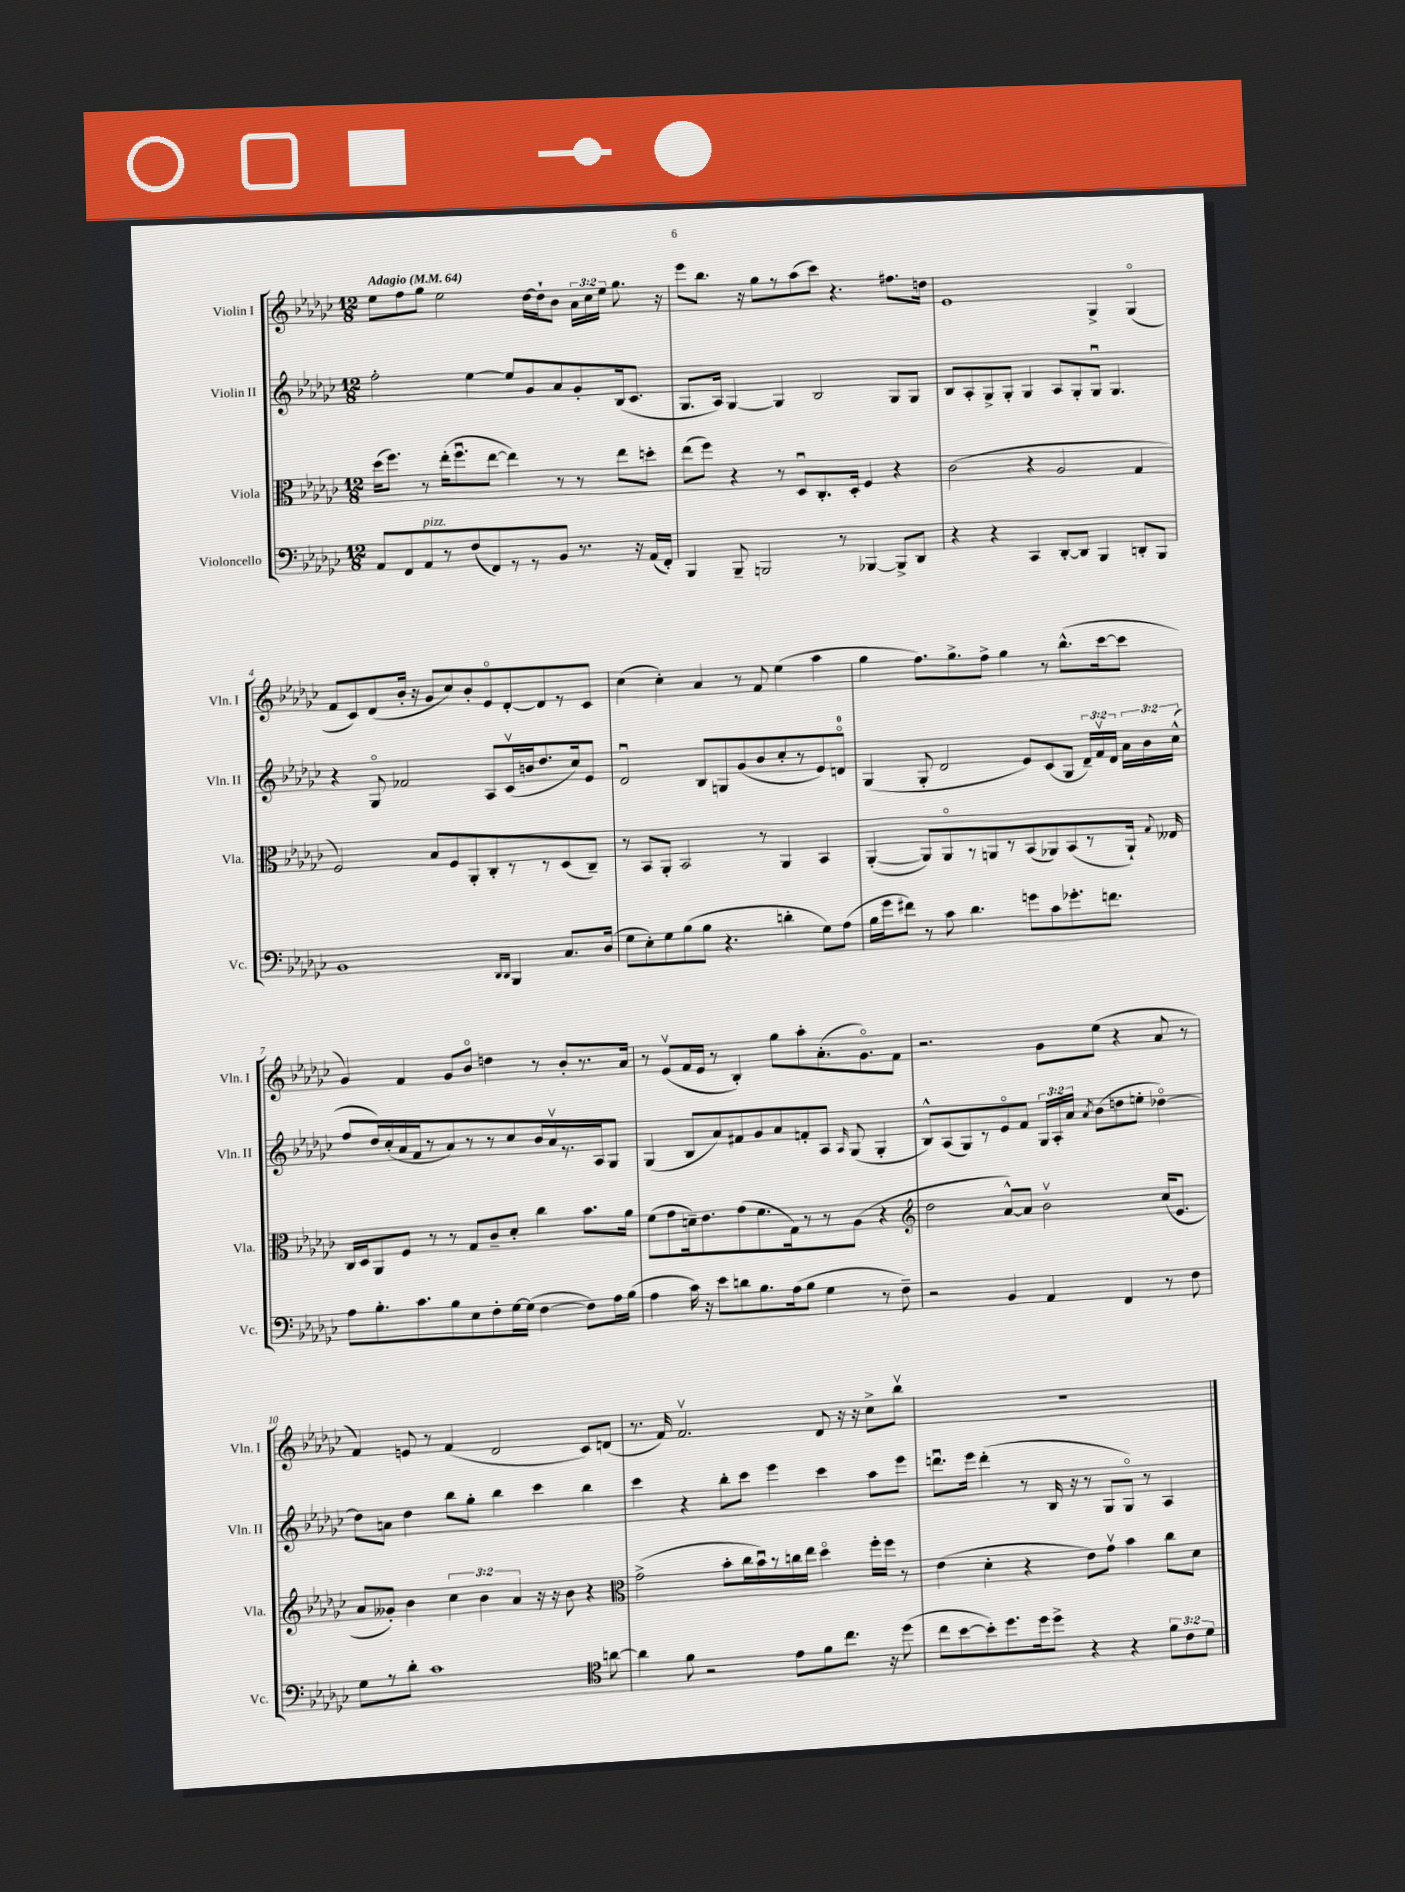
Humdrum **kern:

**kern	**kern	**kern	**kern
*staff4	*staff3	*staff2	*staff1
*clefF4	*clefC3	*clefG2	*clefG2
*k[b-e-a-d-g-c-]	*k[b-e-a-d-g-c-]	*k[b-e-a-d-g-c-]	*k[b-e-a-d-g-c-]
*M12/8	*M12/8	*M12/8	*M12/8
*MM64	*MM64	*MM64	*MM64
8AA-	(16dd-	2ff'	8ee-
.	8.ff)	.	.
8FF	.	.	8ff
8AA-	8r	.	8gg-
8r	(16ee-'	.	2ee-
.	8.ffu	.	.
(8F	.	[4ee-	.
8FF)	[8ee-	.	.
8r	4ee-])	8ee-]	.
8r	.	8g-	[16dd-
.	.	.	16dd-`]
8BB-	8r	8a-	8b-
8.r	8r	8g-'	24a-
.	.	.	24cc-
.	.	.	24ee-
.	8ee-	(16B-	8.gg-
16r	.	8.c-	.
(16AA-	8dd'	.	.
16FF')	.	.	16r
=	=	=	=
4BBB-	(8ee-	8.G-	8eee-
.	8ff)	.	8.bb-
.	.	16A-)	.
8BBB-~	4r	[4G-	.
.	.	.	16r
2BBB	.	.	8gg-
.	8r	4G-]	8r
.	8D-u	.	(8aa-
.	8.C-'	2B-	8ccc-)
8r	.	.	4.r
.	16D-'	.	.
[4BBB-	4F	.	.
8BBB-^]	4r	8G-	8.ff#
8DD-	.	8G-	.
.	.	.	16dd
=	=	=	=
4r	(2c-	8B-	1e-
.	.	8A-'	.
4r	.	8G-^	.
.	.	8G-'	.
4CC-	4r	4G-	.
[8DD-'	2A-	8A-	.
8DD-]	.	8G-'	.
4BBB-	.	8G-u	4G-^
.	.	4.G-	.
8DD'	4G-	.	(4G-o
8BBB-	.	.	.
=	=	=	=
1BB-	2F)	4r	8f
.	.	.	8c-)
.	.	8G-o	(8d-
.	.	2f-	16b-'
.	.	.	16r
.	8B-	.	8g-
.	8F	.	8cc-)
.	8AA-'	.	8b-'
.	8C-'	8A-	8e-o
16qqDD-	.	.	.
16qqDD-	.	.	.
4BBB-	8r	(16c-v	[8d-'
.	.	16b	.
.	8r	8.dd-	8d-]
8.C-	(8D-	.	8r
.	.	16cc-)	.
.	8C-~)	8e-	8c-
(16D-	.	.	.
=	=	=	=
8G-	8r	2d-u	(4cc-
8E-')	8BB-	.	.
8G-	8AA-'	.	4cc-')
(8B-	2BB-	.	.
8B-	.	8B-	4a-
4.r	.	8G	.
.	.	(8g-	8r
.	8r	8b-	8f
4d'	4AA-	8cc-'	(4ee-
.	.	8r	.
8G-)	4BB-	8e-)	4aa-
(8A-	.	8do	.
=	=	=	=
16B-	([4AA-'	(4G-	4gg-
16g-	.	.	.
8f#)	.	.	.
8r	8AA-])	8G-'	8.ff)
8c-	8AA-o	2d-	.
.	.	.	8.gg-^
4.d-	8r	.	.
.	8AA	.	8ff^
.	8r	.	4gg-
8g	(8BB-	8e-)	.
8c-	8AA-)	(8c-	8r
8.g-'	(8BB-	8G-	(8.bb-^^
.	8r	24d-~)	.
.	.	24fv	.
8.f	.	.	[16ccc-
.	.	24d-	.
.	16AA-`)	24a-	8ccc-]
.	.	24b-	.
.	8qqG-	.	.
.	16E--	.	.
.	.	(24cc-^^	.
=	=	=	=
8A-	16C-	8ff	4g-)
.	16D-	.	.
8.B-'	8AA-	16dd-)	.
.	.	(16cc-'	.
.	8F	16a-	4f
8.c-	.	16f	.
.	8r	8r	.
8B-	8r	8a-)	8g-
8E-	8G-	8r	8b-o
8F'	8c-~	8r	4dd
[16G-	8d-'	8cc-	.
(16G-]	.	.	.
[4F	4cc-	16b-	8r
.	.	16a-v	.
.	.	8.r	8b-'
8F])	8.b-	.	8.r
.	.	16A-	.
16A-	.	8G-	.
(16B-	16a-	.	16a-
=	=	=	=
4A-	(8f	(4G-	8r
.	8g-	.	(8e-v
16c-)	16d~)	8B-	16f
16r	8.e-	.	16e-
8e-	.	8a-)	8r
8d	(8g-	8f#	4B-')
8.B-	8.f	8g-	.
.	.	8a-	8gg-
(16A-	16G-)	.	.
8B-	8r	8f'	8aa-'
4G-	8r	8A-	(8.a-'
.	.	16qqA-	.
.	(8A-	(8G-	.
.	.	.	8.g-o)
8r	4r	4G-'	.
8F~)	.	.	8f
=	=	=	=
*	*clefG2	*	*
2r	2dd-	8B-^^)	2.r
.	.	(8A-	.
.	.	8G-)	.
.	.	8r	.
4BB-	[8a-^^)	8e-o	.
.	8a-]	8f	.
4AA-	2b-v	24G-	8g-
.	.	24A-'	.
.	.	24a-	.
.	.	8qa-	.
.	.	(8b-	(8ee-
4FF	.	8dd	4r
.	.	8ee'	.
8r	(16cc-	[4dd-o)	8a-
.	8.e-	.	.
8F	.	.	8r
=	=	=	=
8G-	8a-	8dd-]	4f)
8r	8g--')	8a	.
8d-'	4b-	4dd-	8e
1c-	.	.	8r
.	6cc-	8bb-	(4f
.	.	8gg-'	.
.	6b-	.	.
.	.	4bb-	2d-
.	6a-	.	.
.	16r	4ccc-	.
.	16r	.	.
.	8b-	.	.
.	4r	4bb-	8c-)
*clefC4	*	*	*
[8a	.	.	(8d
=	=	=	=
*	*clefC3	*	*
4a]	(2g-^	4ccc-	8.r
.	.	.	16f)
8f	.	4r	2.fv
2r	.	.	.
.	8b-'	8bb-'	.
.	16cc-	8ccc-	.
.	16b-u)	.	.
.	8r	4eee-	.
8e-	16cc	.	.
.	16ee-	.	.
8f	4dd-o	4ccc-	8d-
8.cc-	.	.	16r
.	.	.	16r
.	16ff'	8aa-	8cc-^
16r	16ff	.	.
(8dd-	8r	8eee-	8bb-v
=	=	=	=
8cc-	(4e-	8.dddu	1.r
[8b-	.	.	.
.	.	16eee-	.
8b-'])	4d-'	(4ddd'	.
8.dd-	.	.	.
.	4r	8r	.
16dd-	.	.	.
8dd-^	.	16B-	.
.	.	16r	.
4r	8e-)	8r	.
.	8g-v	8G-	.
4r	4b-	8G-o)	.
.	.	8r	.
12f	8cc-	4A-	.
12c-	.	.	.
.	8d-	.	.
12d-	.	.	.
==	==	==	==
*-	*-	*-	*-
